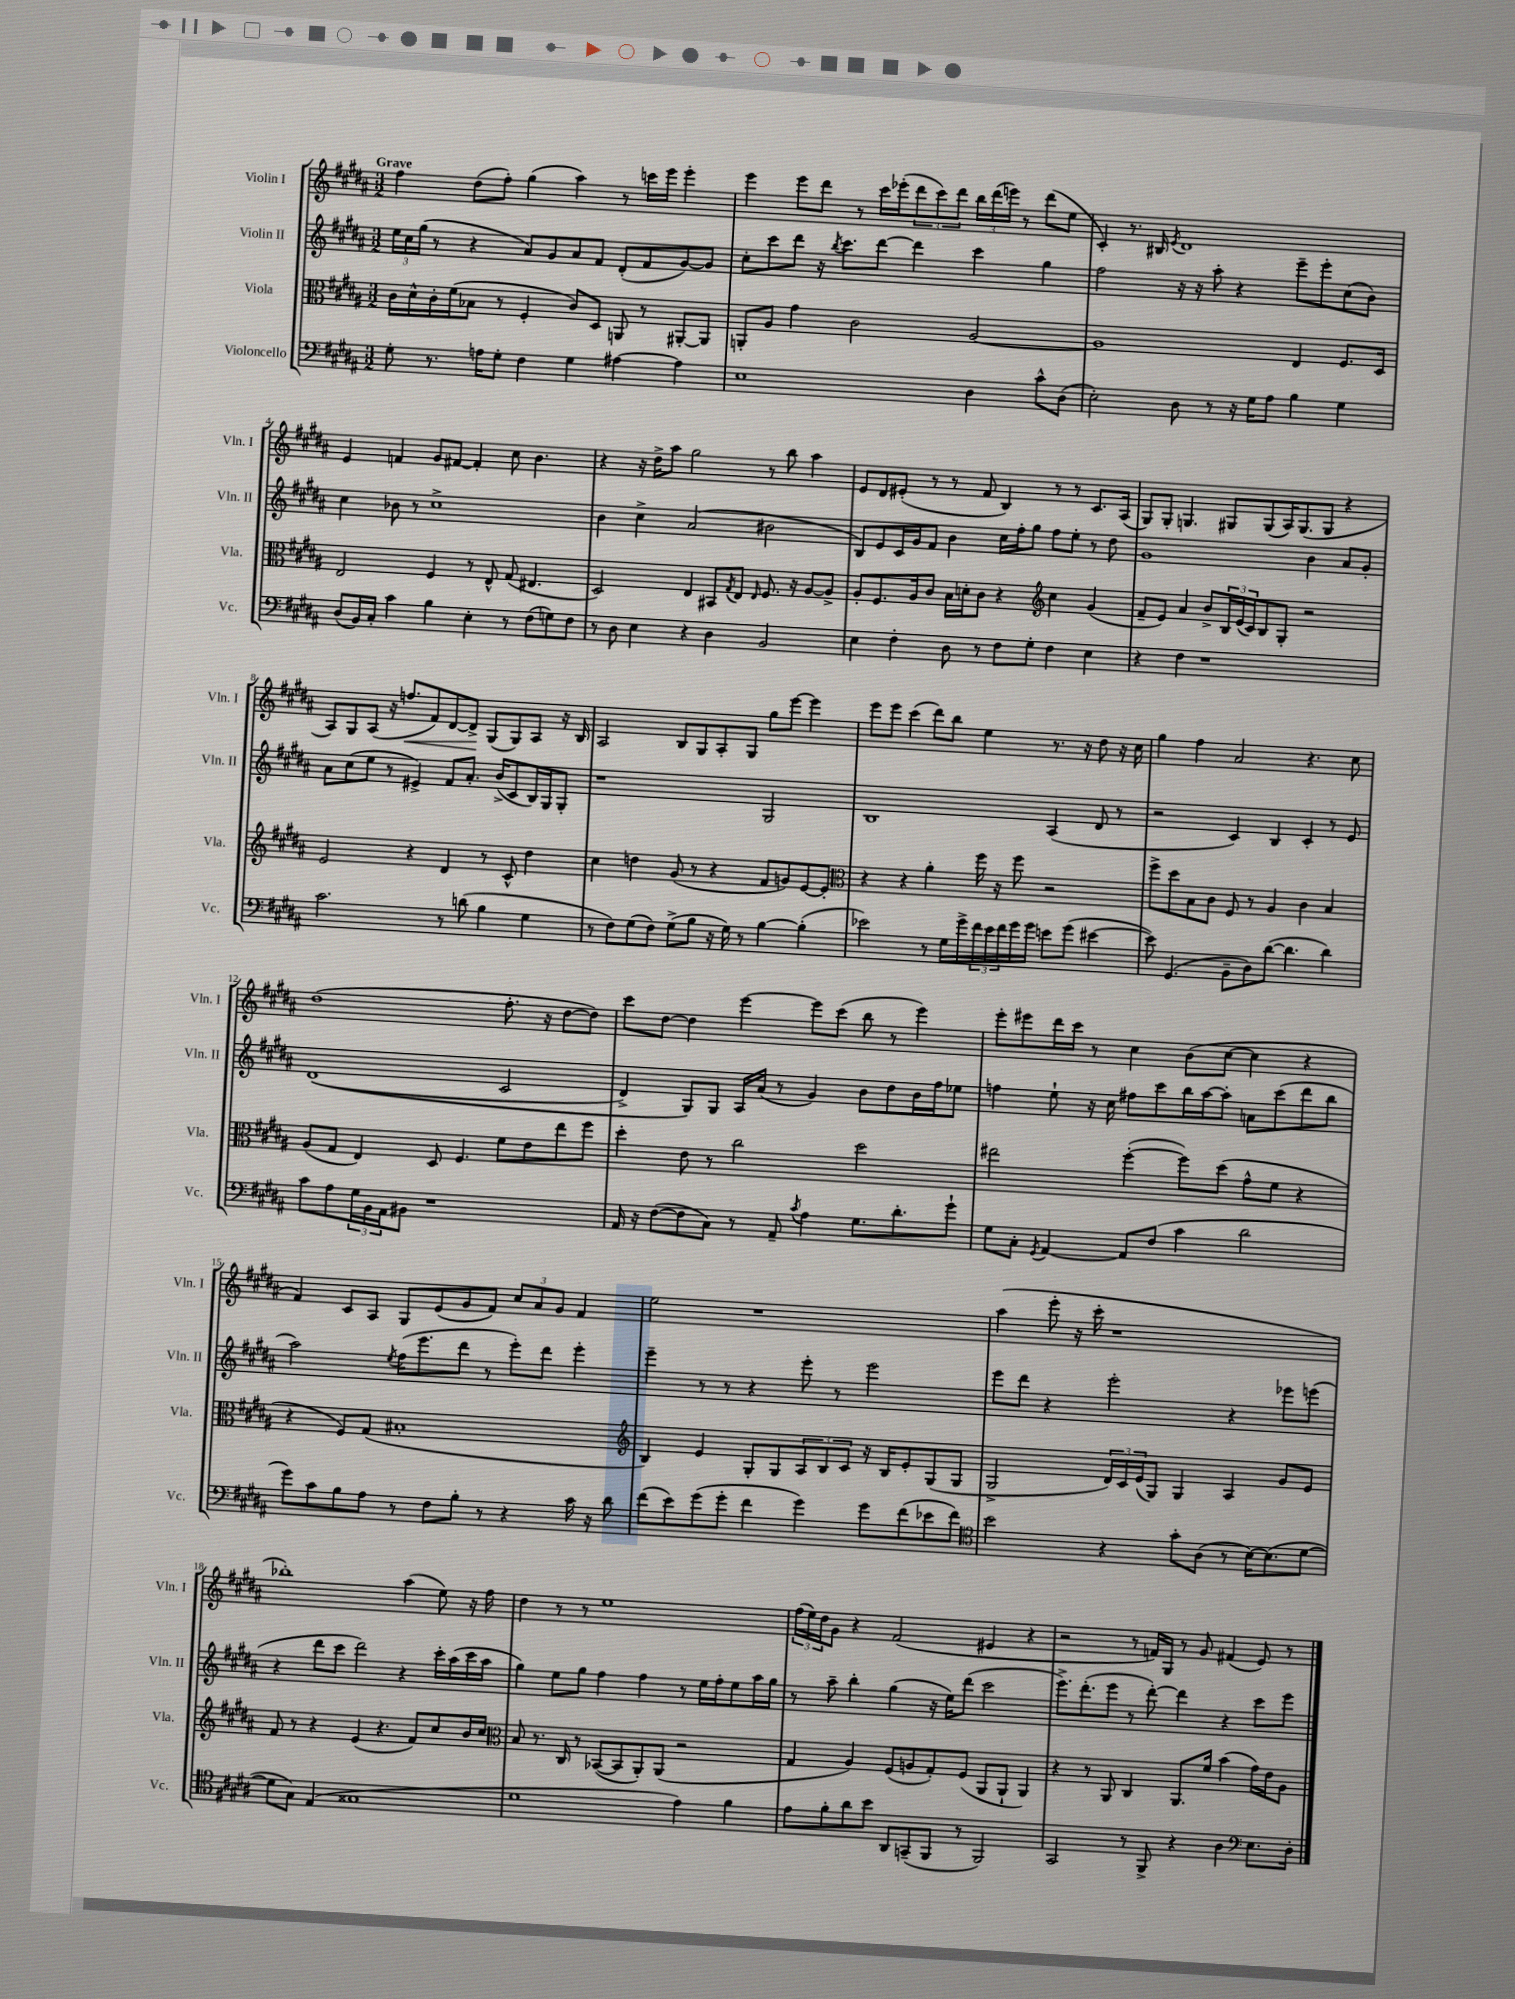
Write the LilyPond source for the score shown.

<<
\new StaffGroup <<
\new Staff = "s0" \with { instrumentName = "Violin I" shortInstrumentName = "Vln. I" } {
    \clef treble \key b \major \numericTimeSignature \time 3/2 \tempo "Grave"
    fis''4 dis''8( fis''8-.) gis''4( ais''4) r8 c'''16 e'''16 e'''4-. |
    e'''4 e'''8 dis'''8 r8 cis'''16 ees'''16-.( \tuplet 3/2 { dis'''8 cis'''8) dis'''8 } \tuplet 3/2 { b''16 dis'''16( e'''16) } r8 dis'''8( e''8 |
    cis'4-.) r8. bis16 \acciaccatura { e'8 } dis'1 |
    e'4 f'4 gis'8 fis'8~ fis'4-. cis''8 b'4. |
    r4 r16 dis''16-> ais''8 gis''2 r8 b''8 ais''4 |
    e'8 dis'8 eis'8-.( r8 r8 fis'8 b4) r8 r8 cis'8. ais16( |
    gis8) gis8-. g4. gis8 gis8( ais16) gis8.( gis8 r4 |
    ais8) gis8 ais8( r16 f''8.\< fis'8) dis'8~ dis'8->\! gis8( gis8) ais8 r16 b16 |
    ais2 b8 gis8 ais8-. gis8 gis''8 e'''8~ e'''4 |
    e'''8 e'''8 cis'''4( dis'''8) b''8 e''4 r8. r16 dis''8 r16 cis''16 |
    gis''4 fis''4 ais'2 r4. cis''8 |
    dis''1( fis''8.-. r16 dis''8~ dis''8) |
    cis'''8 dis''8~ dis''4 e'''4~ e'''8 cis'''8( b''8 r8 e'''4) |
    e'''8-. eis'''8 dis'''16 cis'''16 r8 cis''4 b'8( cis''8~ cis''4 r4 |
    fis'4) cis'8 ais8 gis8 e'8( gis'8 fis'8) \tuplet 3/2 { cis''8 ais'8 gis'8 } fis'4 |
    e''2 r1 |
    ais''4( e'''8-. r16 cis'''16-. r1 |
    bes''1-.) ais''4( e''8) r16 fis''16 |
    dis''4 r8 r8 e''1 |
    \tuplet 3/2 { fis''16( e''16) dis''16 } gis'8 r4 fis'2( eis'4 r4 |
    r2 r8 f'16) gis16 r8 gis'8 fis'4( e'8) r8 \bar "|." |
}
\new Staff = "s1" \with { instrumentName = "Violin II" shortInstrumentName = "Vln. II" } {
    \clef treble \key b \major \numericTimeSignature \time 3/2
    \tuplet 3/2 { e''16 cis''16 gis''16( } r8 r4 ais'8) gis'8 ais'8 fis'8 dis'8-.( fis'8 gis'8~) gis'8 |
    cis''8-. cis'''8 dis'''8 r16 \acciaccatura { b''8 } cis'''8. dis'''8~ dis'''4 cis'''4 gis''4 |
    fis''2 r16 r16 ais''8-. r4 e'''8-- e'''8-. cis''8( b'8) |
    cis''4 bes'8 r8 cis''1-> |
    b'4 cis''4-> ais'2( bis'2 |
    b8) e'8 cis'16 gis'16 fis'8 b'4 cis''16 fis''16-. gis''8 fis''8 e''8-. r8 dis''8 |
    gis'1 b'4 ais'8 gis'8-. |
    ais'8 cis''8( e''8 r8 eis'4->) fis'8 ais'8.-. b'16->( cis'8 b16) gis16 gis8-. |
    r1 gis2 |
    b1 ais4( dis'8 r8 |
    r2 cis'4) b4 cis'4-. r8 e'8 |
    dis'1(\( cis'2 |
    dis'4->) gis8\) gis8 ais16 ais'16( r8 gis'4) b'8 dis''8 b'16 fis''16 ees''8 |
    f''4 e''8-! r16 cis''16 fis''8 cis'''8 b''16 ais''16~ ais''8-. a'8 cis'''8( dis'''8 b''8 |
    ais''2) \acciaccatura { e''8 } fis''16( e'''8. dis'''8 r8 e'''8-.) dis'''8 e'''4-. |
    e'''4-- r8 r8 r4 e'''8-. r8 e'''2 |
    e'''8 dis'''8 r4 e'''2-. r4 ees'''8 e'''8( |
    r4 dis'''8 cis'''8 dis'''2) r4 cis'''16-. ais''16( cis'''16 ais''16 |
    gis''4) e''8 gis''8 fis''4 fis''4 r8 e''16 fis''16-. e''8 ais''16 gis''16 |
    r8 ais''8-- b''4-. gis''4( r16 e''16) dis'''8( cis'''2 |
    e'''8.->) dis'''8.-.( e'''8 r8 dis'''8~-.) dis'''4 r4 cis'''8 e'''8 \bar "|." |
}
\new Staff = "s2" \with { instrumentName = "Viola" shortInstrumentName = "Vla." } {
    \clef alto \key b \major \numericTimeSignature \time 3/2
    cis'16 dis'16-^ cis'16-. fis'16( bes8 r8 fis4-. cis'8) dis8 a,8 r8 ais,8~-. ais,8 |
    a,8-. ais8 gis'4 cis'2 ais2~ |
    ais1 e4 fis8. dis16 |
    e2 fis4 r8 e8-^ gis8( eis4. |
    dis2) e4 bis,8 \acciaccatura { gis8 } e8 \grace { e16 } fis8. r16 ais8~ ais8-> |
    ais8-. fis8. ais16 cis'8 b16 d'16-. cis'8 r4 \clef treble cis''4 gis'4( |
    fis'8-- e'8) ais'4 b'8-> \tuplet 3/2 { b16 e'16( cis'16) } b8 gis8-. r2 |
    e'2 r4 dis'4 r8 cis'8-^ dis''4 |
    cis''4 d''4 gis'8( r8 r4 fis'8 g'8) e'8~ e'8-. |
    \clef alto r4 r4 ais'4-. fis''16 r16 fis''8 r2 |
    fis''8-> dis''8 b8 cis'8 fis8 r8 ais4 cis'4 b4 |
    ais8( gis8 e4) dis8 fis4. fis'8 e'8 e''8 fis''8 |
    dis''4-. e'8 r8 cis''2 dis''2 |
    eis''2 fis''4~-.( fis''8) dis''8( gis'8-^ fis'8 r4 |
    r4 fis8) gis8( bis1-. |
    \clef treble b4) e'4 gis8-. gis8 \tuplet 3/2 { ais8 b8 cis'8 } r16 b16 e'8-. gis8( gis8 |
    gis2-> \tuplet 3/2 { dis'16) cis'16 e'16( } gis8) gis4 ais4 gis'8 e'8 |
    fis'8 r8 r4 e'4( r4. fis'8) cis''8 b'16 cis''16 |
    \clef alto b8 r8. cis16 r8 bes,8~( bes,8 ais,8-.) ais,8( r2 |
    gis4 ais4) fis8( a8 gis8-.) fis8( ais,8 ais,8-! ais,4) |
    r4 r8 ais,8 cis4 ais,8. fis'16 b'4( gis'16) e'16 ais8 \bar "|." |
}
\new Staff = "s3" \with { instrumentName = "Violoncello" shortInstrumentName = "Vc." } {
    \clef bass \key b \major \numericTimeSignature \time 3/2
    gis8-. r8. a16 gis8-. fis4 gis4 ais4~ ais4 |
    e1 dis4 cis'8-^ dis8( |
    e2-.) dis8 r8 r16 gis16 ais8 b4 gis4 |
    dis8( b,16) cis16-. cis'4 b4 e4-. r8 fis8( g8) fis8 |
    r8 dis8 e4 r4 dis4 b,2 |
    e4 fis4-. dis8 r8 fis8 gis8-. fis4 e4 |
    r4 fis4 r1 |
    cis'2. r8 d'8( b4 gis4 |
    r8 fis8) gis8( fis8) gis8->( b8 r16 gis16) r8 b4~ b4-.( |
    ees'2) r8 gis16 gis'16-> \tuplet 3/2 { fis'16 ees'16 fis'16 } gis'16 gis'16 e'8 gis'8( eis'4~ |
    eis'8) gis,4.( b,8-- dis8) dis'8~( dis'4. dis'4) |
    cis'8 ais8 \tuplet 3/2 { gis16 b,16 ais,16 } bis,8 r1 |
    ais,16 r16 fis8~( fis8 cis8) r8 ais,8-- \acciaccatura { cis'8 } ais4 gis8. dis'8.-. gis'8-! |
    gis8 cis8-. \acciaccatura { gis,8 } ais,4~ ais,8 fis8( cis'4 dis'2 |
    gis'8) cis'8 b8 ais8 r8 fis8 b8-. r8 r4 cis'16 r16 dis'8 |
    fis'8( e'8) gis'8( gis'8-. fis'4 gis'4) gis'8 fis'8( ees'8 fis'8) |
    \clef tenor b'2 r4 gis'8-. ais8( r8 b16~) b8.( dis'8~ |
    dis'8 gis8) e4( gisis1 |
    dis'1 e'4) fis'4 |
    e'8 fis'8-. ais'8 b'8 ais,8 g,8--( fis,8 r8 fis,2) |
    gis,2 r8 fis,8-> r4 ais4 \clef bass e8. dis16-. \bar "|." |
}
>>
>>
